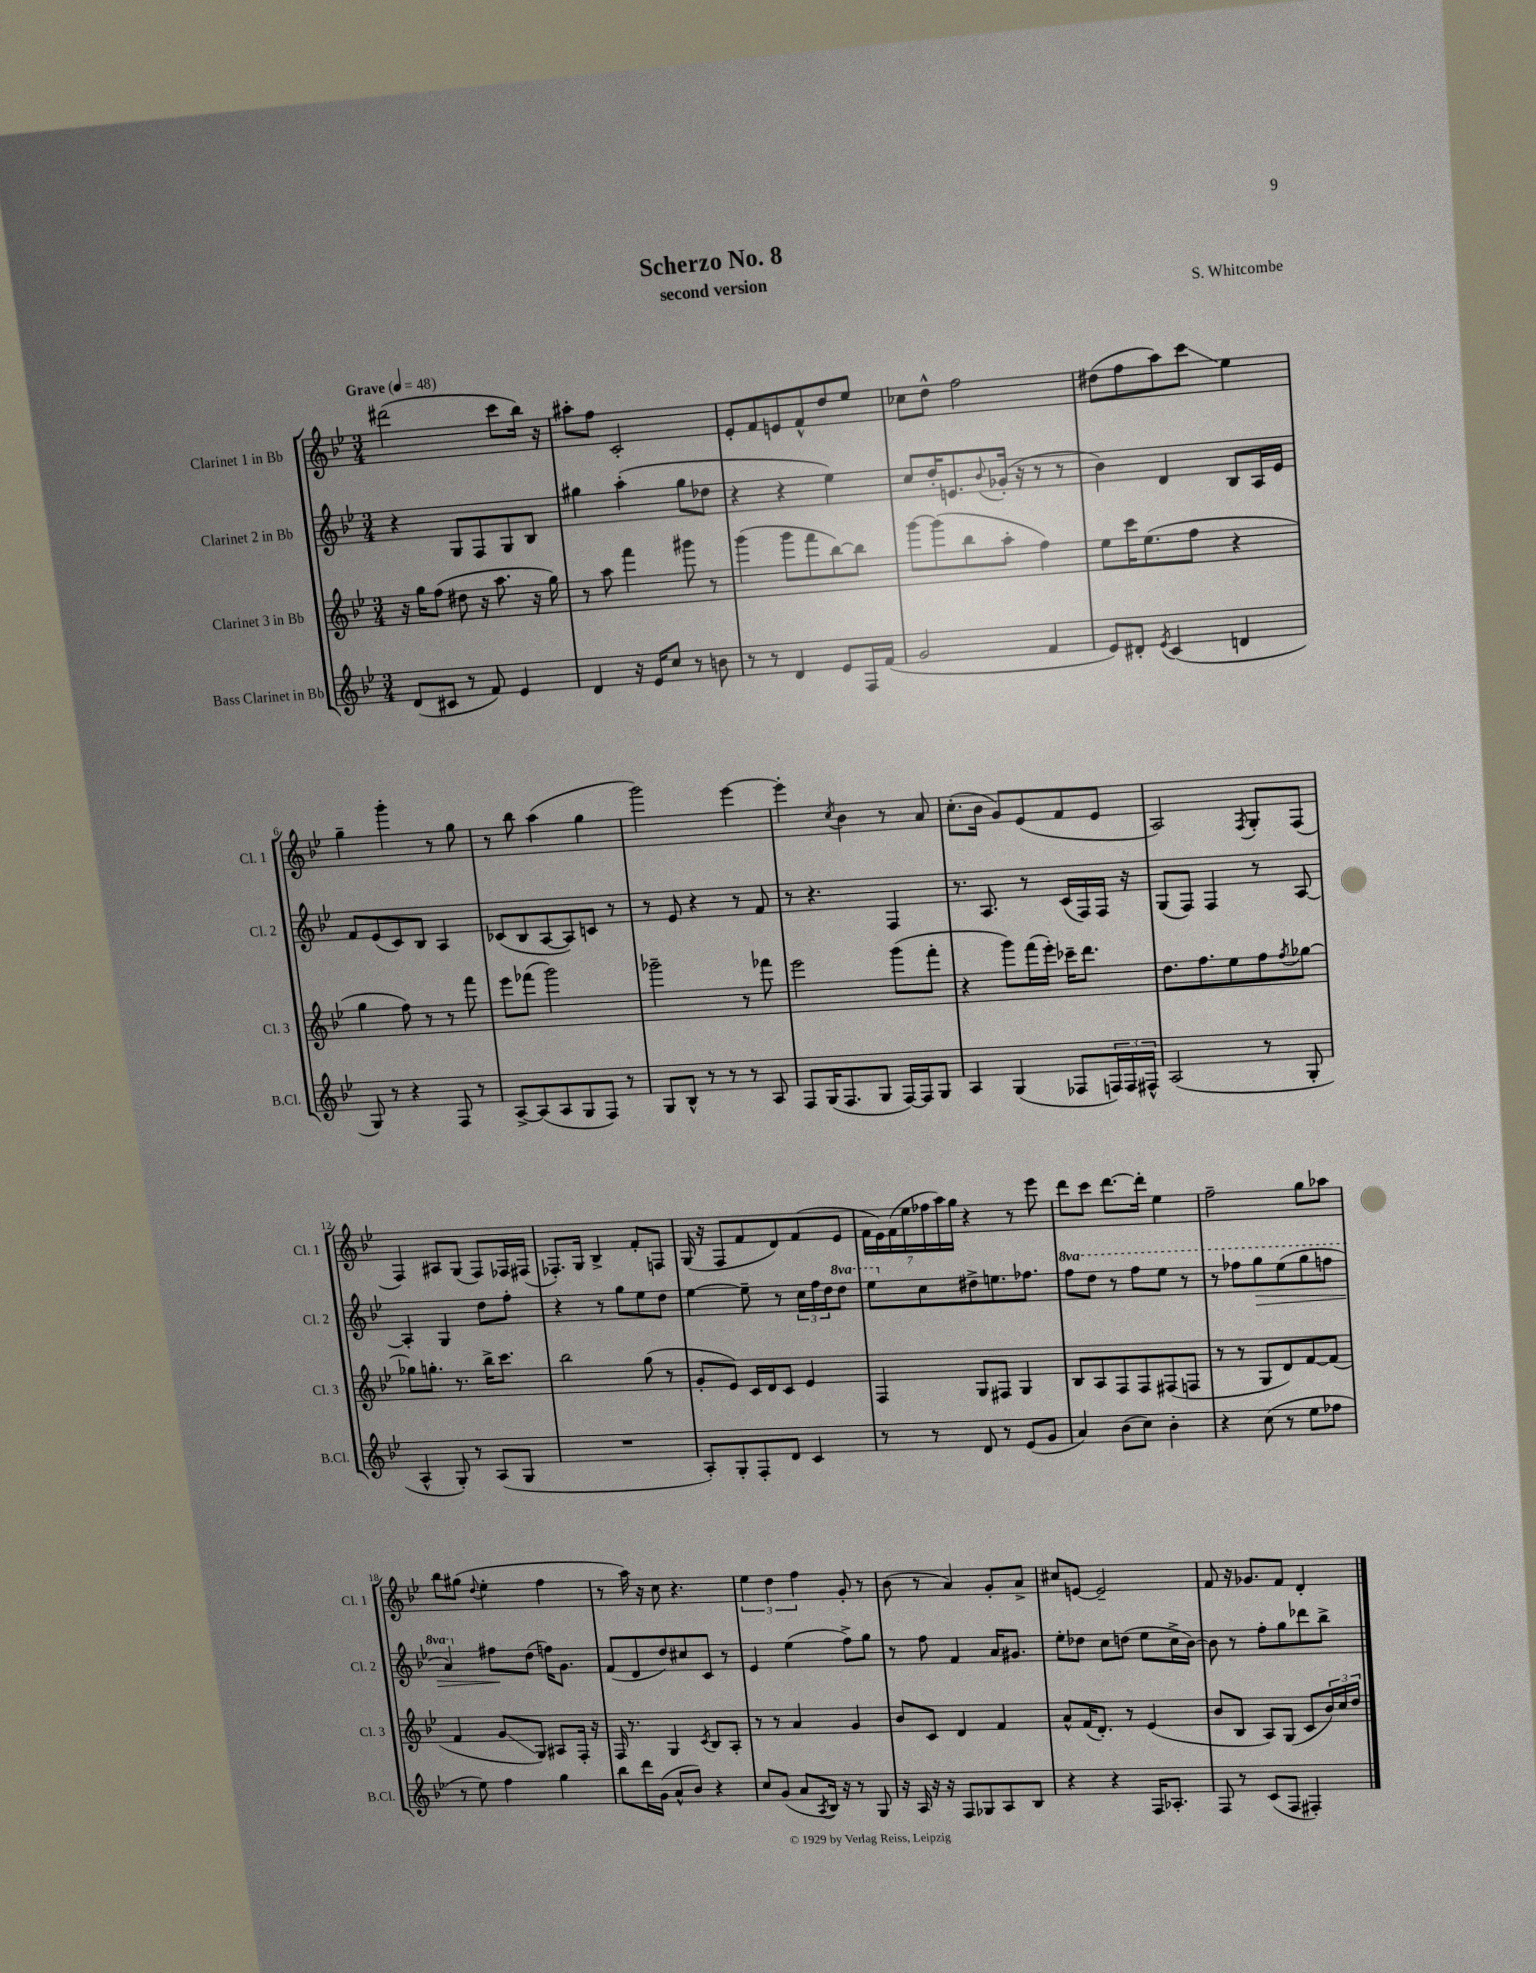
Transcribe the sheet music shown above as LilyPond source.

\header { title = "Scherzo No. 8" composer = "S. Whitcombe" subtitle = "second version" }
<<
\new StaffGroup <<
\new Staff = "s0" \with { instrumentName = "Clarinet 1 in Bb" shortInstrumentName = "Cl. 1" } {
    \clef treble \key bes \major \numericTimeSignature \time 3/4 \tempo "Grave" 4 = 48
    dis'''2( c'''8 bes''16) r16 |
    ais''8-. f''8 c'2-. |
    ees'8-. f'8 e'8 f'8-^ d''8 ees''8 |
    ces''8 d''8-^ f''2 |
    dis''8( f''8 a''8) c'''8\glissando ees''4 |
    g''4-- g'''4-. r8 g''8 |
    r8 bes''8 a''4( g''4 |
    g'''2) ees'''4~ |
    ees'''4-. \acciaccatura { c''8 } bes'4 r8 a'8 |
    c''8.-.( bes'16 g'8) ees'8( f'8 ees'8 |
    a2) \acciaccatura { f8 } g8-. f8( |
    f4) ais8 g8( f8) fes16 fis16( |
    fes8.-.) g16 bes4-> f'8-. f8 |
    g16( r16 f8 f'8 d'8) f'8( ees'8 |
    \tuplet 7/4 { f'16 ees'16) f'16( ees''16 fes''16 a''16) g''16 } r4 r8 ees'''8 |
    d'''8 c'''8 d'''8.~ d'''16-. ees''4 |
    f''2-- g''8 aes''8 |
    bes''8 gis''8( \appoggiatura { d''8 } ees''4-. f''4 |
    r8 a''16) r16 c''8 r4. |
    \tuplet 3/2 { ees''4 d''4 f''4 } g'8-. r8 |
    bes'8( r8 a'4) g'8-. a'8-> |
    cis''8 e'8~ e'2-- |
    f'8 r16 ges'8. f'8 d'4-. \bar "|." |
}
\new Staff = "s1" \with { instrumentName = "Clarinet 2 in Bb" shortInstrumentName = "Cl. 2" } {
    \clef treble \key bes \major \numericTimeSignature \time 3/4 \set Staff.ottavationMarkups = #ottavation-simple-ordinals
    r4 g8 f8 g8 bes8 |
    gis''4 a''4-.( gis''8 des''8 |
    r4 r4 ees''4) |
    c''8 d''16-. e'8. \appoggiatura { bes'8 } ges'16-.( r16 r8 r8 |
    bes'4) d'4 bes8 a16 ees'16 |
    f'8 ees'8( c'8) bes8 a4 |
    ces'8( bes8 a8~ a8) c'8 r8 |
    r8 ees'8 r4 r8 f'8 |
    r8 r4. f4 |
    r8. a8. r8 c'16( f16) f16 r16 |
    g8( f8) f4 r8 a8~ |
    a4-. g4 d''8 f''8-. |
    r4 r8 g''8 ees''8 d''8 |
    ees''4~ ees''8-- r8 \tuplet 3/2 { c''16 f''16 d''16 } \ottava #1 d'''8 |
    ees'''8 \ottava #0 c''8 dis''8-> e''8. fes''8. |
    \ottava #1 f'''8 d'''8 r8 f'''8 ees'''8 r8 |
    r8 fes'''8 g'''8\> ees'''8( g'''8 f'''8 |
    a''4) \ottava #0 fis''8\! d''8( f''16) g'8. |
    f'8( d'8 d''8) cis''8 c'8 r8 |
    ees'4 ees''4( f''8->) g''8 |
    r8 f''8 f'4 a'16 gis'8. |
    ees''8-. des''8 c''8 d''8( ees''8 c''16-> bes'16~) |
    bes'8 r8 f''8-. g''8 des'''8 bes''8-> \bar "|." |
}
\new Staff = "s2" \with { instrumentName = "Clarinet 3 in Bb" shortInstrumentName = "Cl. 3" } {
    \clef treble \key bes \major \numericTimeSignature \time 3/4
    r16 g''16 f''8( dis''8 r16 a''8. r16 g''16) |
    r8 a''8 f'''4 gis'''8 r8 |
    g'''4( g'''8 f'''8 bes''8~) bes''8 |
    g'''8~ g'''8( bes''8 a''8-. f''4) |
    ees''8 c'''16 ees''8.( f''8 r4 |
    g''4 f''8) r8 r8 f'''8 |
    ees'''8 fes'''8( g'''2) |
    ges'''2-- r8 fes'''8 |
    ees'''2 g'''8( f'''8-. |
    r4 g'''8) f'''16( ees'''16-.) ces'''16-- d'''8. |
    d''8. f''8. ees''8 f''8 \acciaccatura { f''8 } ges''8~ |
    ges''8 g''8.-. r8. bes''16-> c'''8. |
    bes''2 g''8( r8 |
    g'8-. ees'8) c'16 d'16 c'8 ees'4 |
    f4 g8 fis8 g4 |
    bes8 a8 f8 f8 fis8( f8 |
    r8 r8 g8 d'8) f'8~ f'8( |
    f'4 g'8\glissando g8) ais8 f16-. r16 |
    f16 r8. g4 \acciaccatura { c'8 } bes8 a8-. |
    r8 r8 a'4 g'4 |
    bes'8 c'8 d'4 f'4 |
    a'8-^ f'16( d'8.-.) r8 ees'4( |
    bes'8 bes8 a8) g8( c'8 \tuplet 3/2 { bes'16) c''16 d''16 } \bar "|." |
}
\new Staff = "s3" \with { instrumentName = "Bass Clarinet in Bb" shortInstrumentName = "B.Cl." } {
    \clef treble \key bes \major \numericTimeSignature \time 3/4
    d'8( cis'8 r8 f'8) ees'4 |
    d'4 r16 ees'16 c''8 r8 b'8 |
    r8 r8 d'4 ees'8 f16 f'16( |
    g'2 f'4 |
    ees'8) dis'8-. \acciaccatura { ees'8 } c'4( d'4 |
    g8) r8 r4 f8 r8 |
    a8~-> a8( a8 g8 f8) r8 |
    g8 bes8-^ r8 r8 r8 a8 |
    f8 g16( f8. g8 f16~) f16 g8 |
    a4 g4( fes8 \tuplet 3/2 { f16) f16 fis16-^ } |
    a2( r8 g8-. |
    a4-^ g8-.) r8 a8( g8 |
    R2. |
    a8-.) g8-. f8-. d'8 c'4 |
    r8 r8 d'8 r8 ees'8( g'8 |
    a'4) bes'8( c''8) bes'4-. |
    r4 c''8( r8 ees''8 fes''8 |
    r8 ees''8) f''4 g''4 |
    bes''8 d'''16 g'16( a'8-^ bes'8) r4 |
    c''8 g'8( a'8 \acciaccatura { a8 } bes16) r16 r8 g8 |
    r16 a16 r16 r16 f8 ges8 a8 bes8 |
    r4 r4 f16 aes8.-. |
    f8 r8 c'8( f8 fis4-.) \bar "|." |
}
>>
>>
